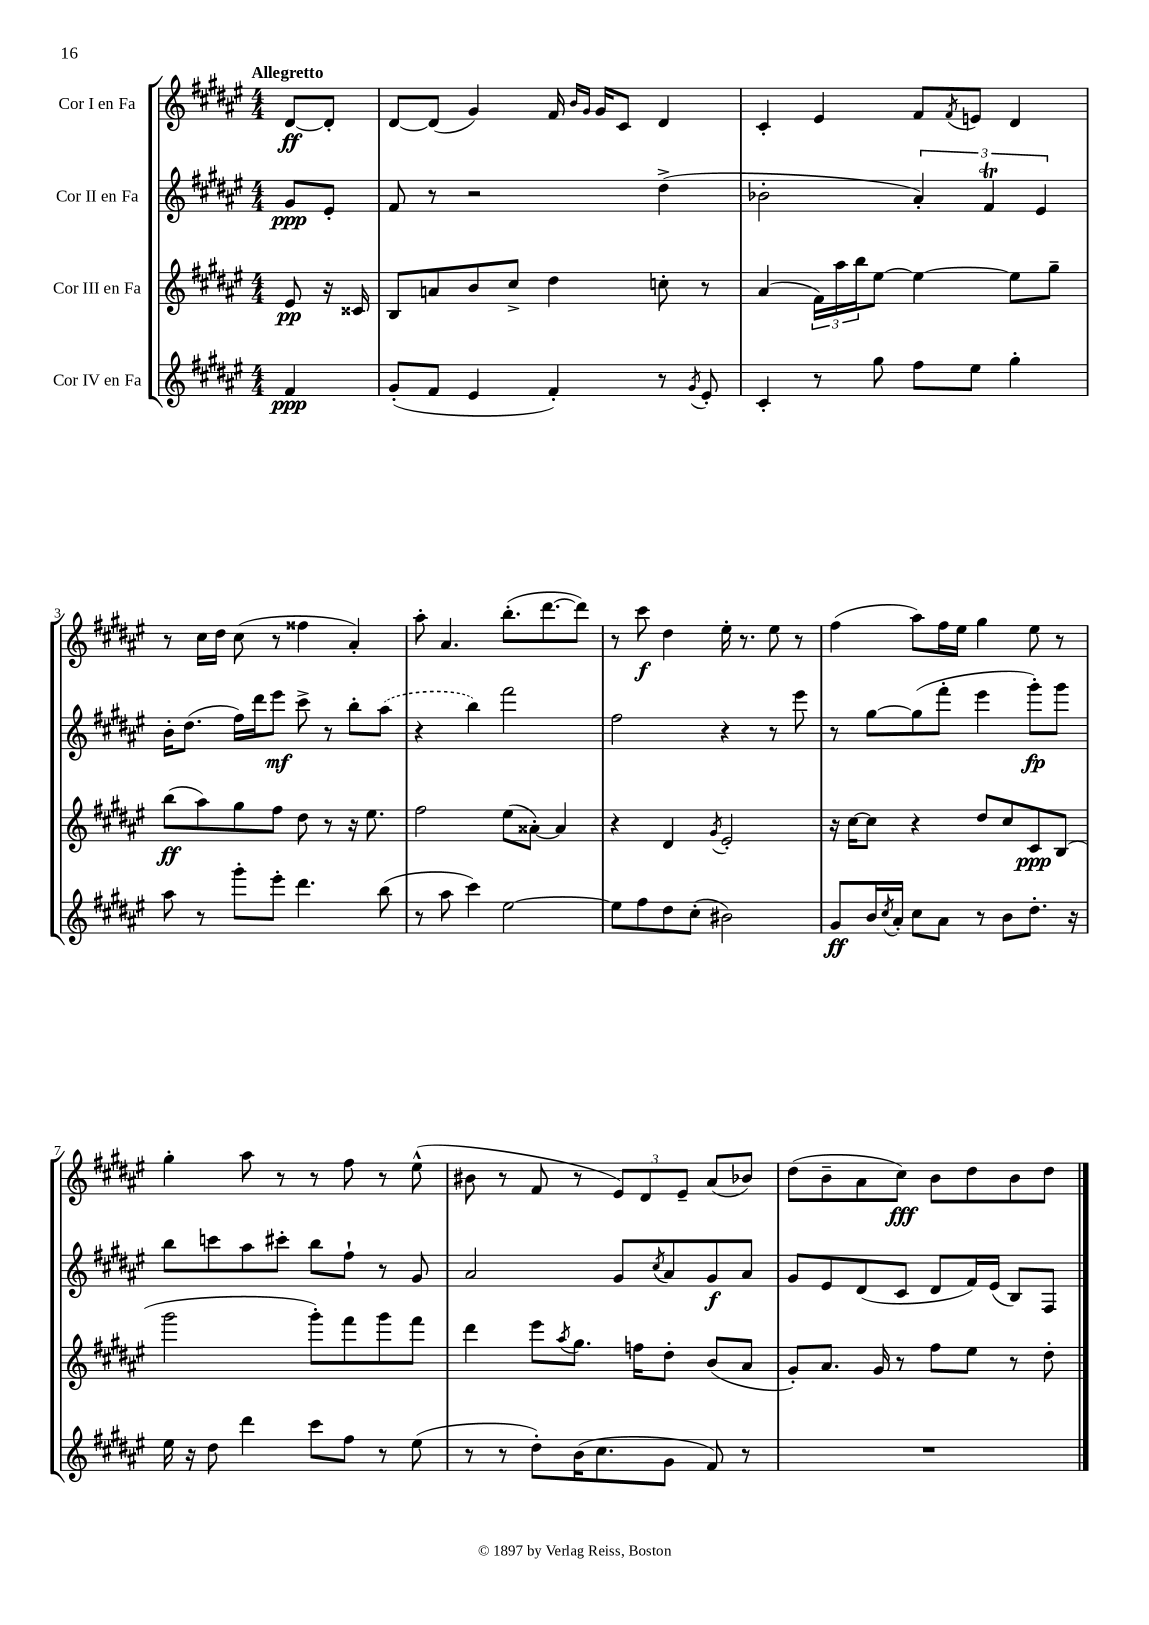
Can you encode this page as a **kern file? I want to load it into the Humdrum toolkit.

**kern	**kern	**kern	**kern
*staff4	*staff3	*staff2	*staff1
*clefG2	*clefG2	*clefG2	*clefG2
*k[f#c#g#d#a#e#]	*k[f#c#g#d#a#e#]	*k[f#c#g#d#a#e#]	*k[f#c#g#d#a#e#]
*M4/4	*M4/4	*M4/4	*M4/4
4f#	8e#	8g#	[8d#
.	16r	8e#'	8d#']
.	16c##	.	.
=	=	=	=
(8g#'	8B	8f#	[8d#
8f#	8a	8r	(8d#]
4e#	8b	2r	4g#)
.	8cc#^	.	.
4f#')	4dd#	.	16f#
.	.	.	16qqb
.	.	.	16qqg#
.	.	.	16g#
.	.	.	8c#
8r	8cc'	(4dd#^	4d#
8qg#	.	.	.
8e#'	8r	.	.
=	=	=	=
4c#'	(4a#	2b-'	4c#'
8r	24f#)	.	4e#
.	24aa#	.	.
.	24bb	.	.
8gg#	[8ee#	.	.
8ff#	4ee#_	6a#')	8f#
.	.	.	8qf#
8ee#	.	.	8e
.	.	6f#	.
4gg#'	8ee#]	.	4d#
.	.	6e#	.
.	8gg#~	.	.
=	=	=	=
8aa#	(8bb	16b'	8r
.	.	(8.dd#	.
8r	8aa#)	.	16cc#
.	.	.	16dd#
8ggg#'	8gg#	16ff#)	(8cc#
.	.	16ddd#	.
8eee#'	8ff#	8eee#	8r
4.ddd#	8dd#	8ccc#^	4ff##
.	8r	8r	.
.	16r	8bb'	4a#')
.	8.ee#	.	.
(8bb	.	(8aa#	.
=	=	=	=
8r	2ff#	4r	8aa#'
8aa#	.	.	4.a#
4ccc#)	.	4bb)	.
[2ee#	(8ee#	2fff#	(8.bb'
.	[8a##')	.	.
.	.	.	[8.ddd#
.	4a##]	.	.
.	.	.	8ddd#])
=	=	=	=
8ee#]	4r	2ff#	8r
8ff#	.	.	8ccc#
8dd#	4d#	.	4dd#
(8cc#'	.	.	.
.	8qg#	.	.
2b#)	2e#'	4r	16ee#'
.	.	.	8.r
.	.	8r	8ee#
.	.	8eee#	8r
=	=	=	=
8g#	16r	8r	(4ff#
.	[16cc#	.	.
16b	8cc#]	[8gg#	.
8qcc#	.	.	.
16a#'	.	.	.
8cc#	4r	(8gg#]	8aa#)
8a#	.	8fff#'	16ff#
.	.	.	16ee#
8r	8dd#	4eee#	4gg#
8b	8cc#	.	.
8.dd#'	8c#	8ggg#')	8ee#
.	(8B	8ggg#	8r
16r	.	.	.
=	=	=	=
16ee#	2ggg#	8bb	4gg#'
16r	.	.	.
8dd#	.	8ccc	.
4ddd#	.	8aa#	8aa#
.	.	8ccc#'	8r
8ccc#	8ggg#')	8bb	8r
8ff#	8fff#	8ff#`	8ff#
8r	8ggg#	8r	8r
(8ee#	8fff#	8g#	(8ee#^^
=	=	=	=
8r	4ddd#	2a#	8b#
8r	.	.	8r
8dd#')	8eee#	.	8f#
.	8qaa#	.	.
(16b	8.gg#	.	8r
8.cc#	.	.	.
.	.	8g#	12e#)
.	16ff	.	.
.	.	.	12d#
.	.	8qcc#	.
8g#	8dd#'	8a#	.
.	.	.	12e#~
8f#)	(8b	8g#	(8a#
8r	8a#	8a#	8b-)
=	=	=	=
1r	8g#')	8g#	(8dd#
.	8.a#	8e#	8b~
.	.	(8d#	8a#
.	16g#	.	.
.	8r	8c#	8cc#)
.	8ff#	8d#	8b
.	8ee#	16f#)	8dd#
.	.	(16e#	.
.	8r	8B)	8b
.	8dd#'	8F#	8dd#
==	==	==	==
*-	*-	*-	*-
